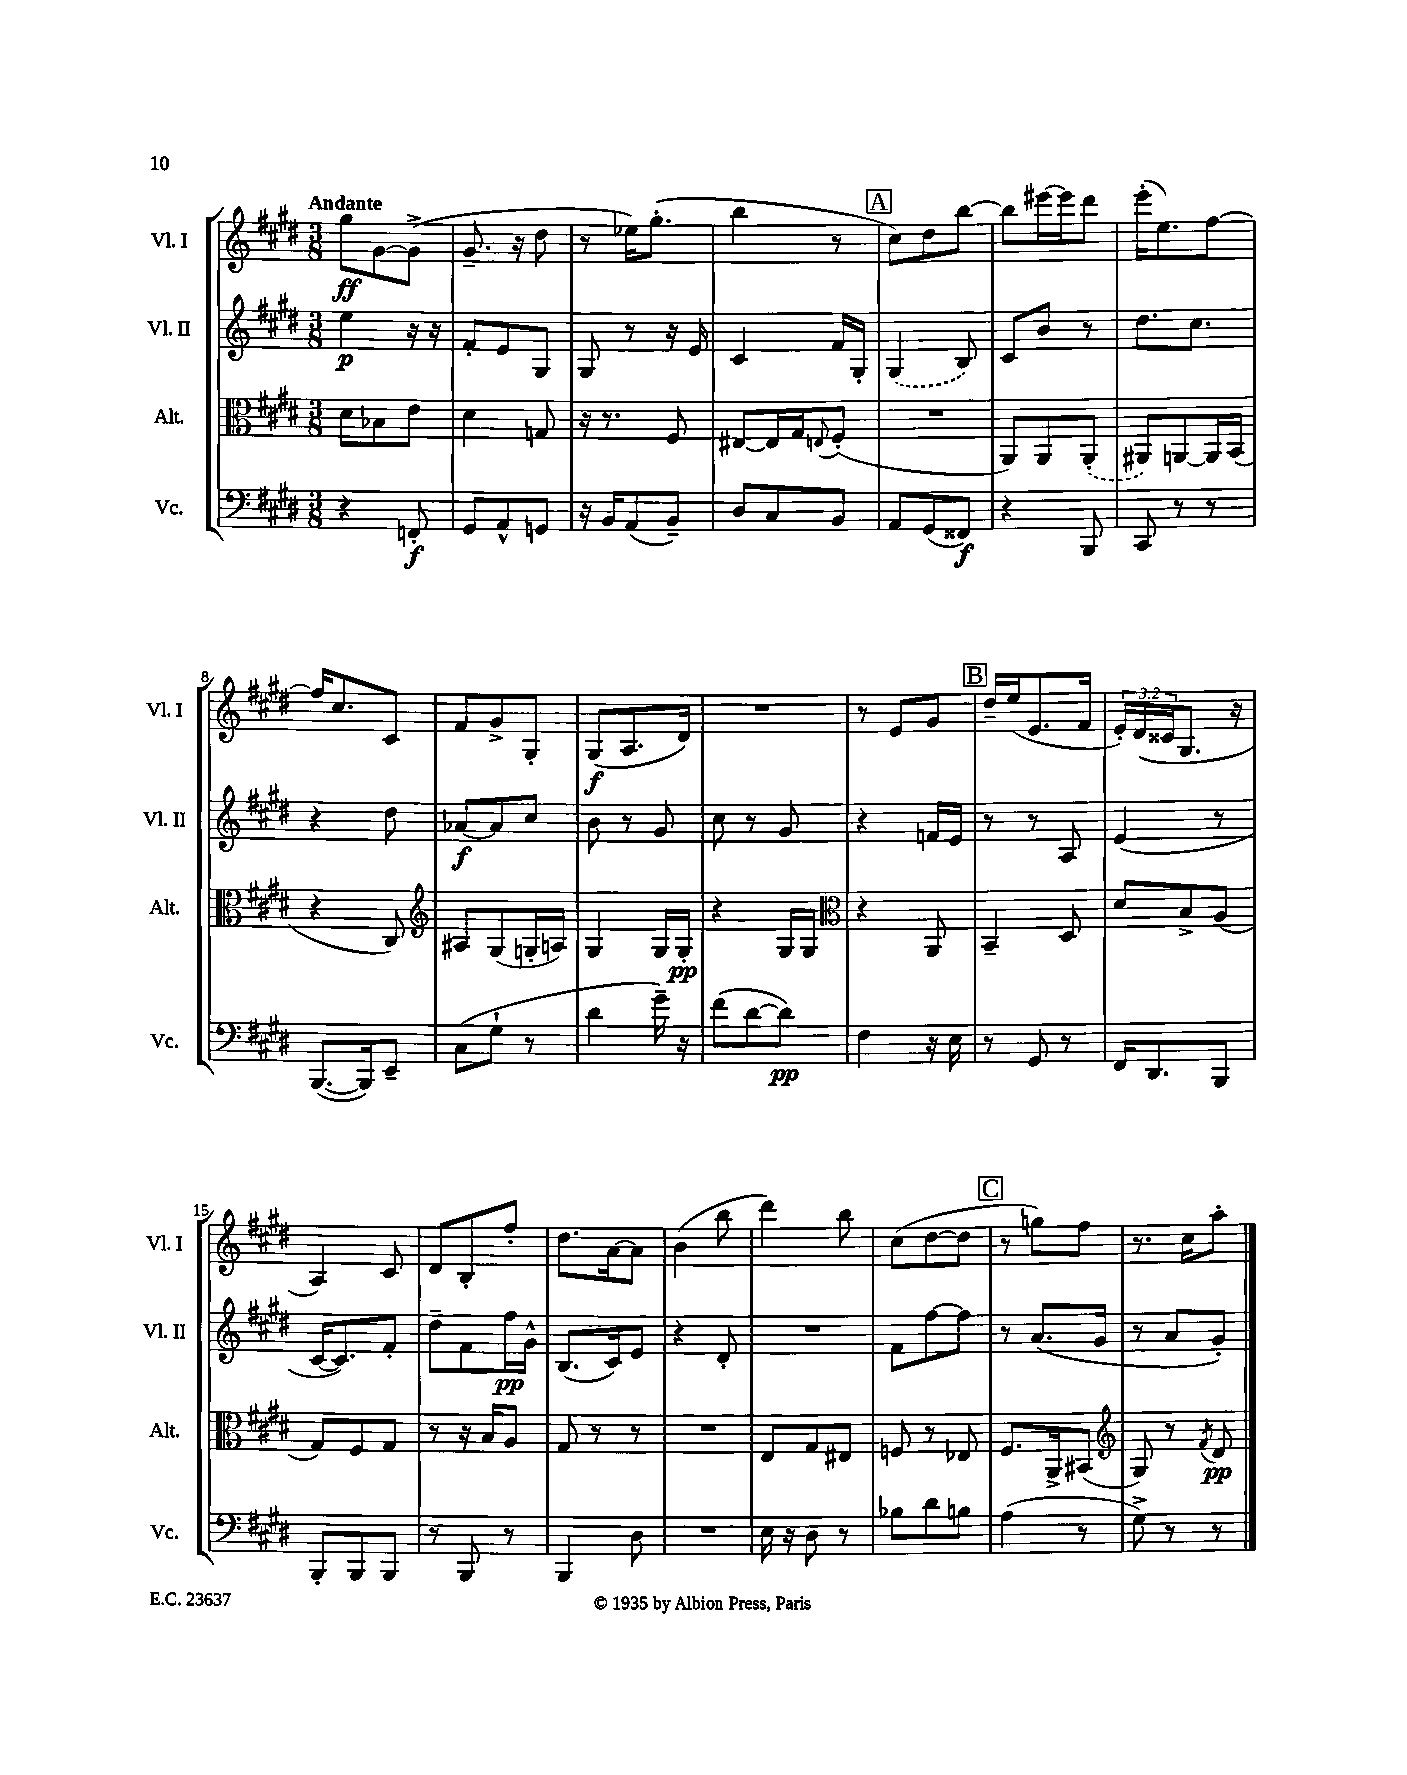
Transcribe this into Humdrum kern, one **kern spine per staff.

**kern	**dynam	**kern	**dynam	**kern	**dynam	**kern	**dynam
*part4	*part4	*part3	*part3	*part2	*part2	*part1	*part1
*staff4	*staff4	*staff3	*staff3	*staff2	*staff2	*staff1	*staff1
*I"Vc.	*	*I"Alt.	*	*I"Vl. II	*	*I"Vl. I	*
*I'Vc.	*	*I'Alt.	*	*I'Vl. II	*	*I'Vl. I	*
*clefF4	*	*clefC3	*	*clefG2	*	*clefG2	*
*k[f#c#g#d#]	*	*k[f#c#g#d#]	*	*k[f#c#g#d#]	*	*k[f#c#g#d#]	*
*M3/8	*	*M3/8	*	*M3/8	*	*M3/8	*
=1	=1	=1	=1	=1	=1	=1	=1
!	!	!	!	!	!	!LO:TX:a:B:t=Andante	!
4r	.	8d#\L	.	4ee\	p	8gg#\L	ff
.	.	8B-X\	.	.	.	[8g#\	.
8FFn'/	f	8e\J	.	16r	.	(8g#^\J]	.
.	.	.	.	16r	.	.	.
=2	=2	=2	=2	=2	=2	=2	=2
8GG#/L	.	4d#\	.	8f#'/L	.	8.g#~/	.
8AA^^/	.	.	.	8e/	.	.	.
.	.	.	.	.	.	16r	.
8GGn/J	.	8Gn/	.	8G#/J	.	8dd#\	.
=3	=3	=3	=3	=3	=3	=3	=3
16r	.	16r	.	8G#/	.	8r	.
16BB/KL	.	8.r	.	.	.	.	.
(8AA/	.	.	.	8r	.	16ee-X\KL)	.
.	.	.	.	.	.	(8.gg#'\J	.
8BB~/J)	.	8F#/	.	16r	.	.	.
.	.	.	.	16e/	.	.	.
=4	=4	=4	=4	=4	=4	=4	=4
8D#/L	.	[8E#X/L	.	4c#/	.	4bb\	.
8C#/	.	16E#/L]	.	.	.	.	.
.	.	16G#/J	.	.	.	.	.
.	.	8qqEn/	.	.	.	.	.
8BB/J	.	(8F#'/J	.	16f#/LL	.	8r	.
.	.	.	.	16G#'/JJ	.	.	.
!!LO:REH:place=s1:t=A
=5	=5	=5	=5	=5	=5	=5	=5
8AA/L	.	4.r	.	(4G#/	.	8cc#\L)	.
(8GG#/	.	.	.	.	.	8dd#\	.
8FF##X/J)	f	.	.	8B/)	.	[8bb\J	.
=6	=6	=6	=6	=6	=6	=6	=6
4r	.	8AA/L)	.	8c#/L	.	8bb\L]	.
.	.	8AA/	.	8b/J	.	[16eee#X\L	.
.	.	.	.	.	.	16eee#\J]	.
8BBB/	.	(8AA'/J	.	8r	.	8ddd#\J	.
=7	=7	=7	=7	=7	=7	=7	=7
8CC#/	.	8AA#X/L)	.	8.dd#\L	.	(16eee'\KL	.
.	.	.	.	.	.	8.ee\)	.
8r	.	[8AAn/	.	.	.	.	.
.	.	.	.	8.cc#\J	.	.	.
8r	.	16AA/L]	.	.	.	[8ff#\J	.
.	.	(16BB/JJ	.	.	.	.	.
!!LO:LB:g=z
=8	=8	=8	=8	=8	=8	=8	=8
([8.BBB/L	.	4r	.	4r	.	16ff#/KL]	.
.	.	.	.	.	.	8.cc#/	.
16BBB/k])	.	.	.	.	.	.	.
8EE~/J	.	8C#/)	.	8dd#\	.	8c#/J	.
=9	=9	=9	=9	=9	=9	=9	=9
*	*	*clefG2	*	*	*	*	*
(8C#\L	.	8A#X/L	.	[8a-X/L	f	8f#/L	.
8G#`\J	.	(8G#/	.	8a-/]	.	8g#^/	.
8r	.	16Gn'/L	.	8cc#/J	.	8G#'/J	.
.	.	16An/JJ)	.	.	.	.	.
=10	=10	=10	=10	=10	=10	=10	=10
4d#\	.	4G#/	.	8b\	.	(8G#/L	f
.	.	.	.	8r	.	8.A/	.
16g#~\)	.	16G#/LL	.	8g#/	.	.	.
16r	.	16G#'/JJ	pp	.	.	16d#/Jk)	.
=11	=11	=11	=11	=11	=11	=11	=11
(8f#\L	.	4r	.	8cc#\	.	4.r	.
[8d#\	.	.	.	8r	.	.	.
8d#\J])	pp	16G#/LL	.	8g#/	.	.	.
.	.	16G#/JJ	.	.	.	.	.
=12	=12	=12	=12	=12	=12	=12	=12
*	*	*clefC3	*	*	*	*	*
4F#\	.	4r	.	4r	.	8r	.
.	.	.	.	.	.	8e/L	.
16r	.	8AA/	.	16fn/LL	.	8g#/J	.
16E\	.	.	.	16e/JJ	.	.	.
!!LO:REH:place=s1:t=B
=13	=13	=13	=13	=13	=13	=13	=13
8r	.	4BB~/	.	8r	.	16dd#~/LL	.
.	.	.	.	.	.	(16ee/J	.
8GG#/	.	.	.	8r	.	8.e/	.
8r	.	8D#/	.	8A/	.	.	.
.	.	.	.	.	.	16f#/Jk	.
=14	=14	=14	=14	=14	=14	=14	=14
16FF#/KL	.	8d#/L	.	(4e/	.	24e'/LL)	.
.	.	.	.	.	.	(24d#/	.
8.DD#/	.	.	.	.	.	.	.
.	.	.	.	.	.	24c##X/J	.
.	.	8B^/	.	.	.	8.G#/J	.
8BBB/J	.	(8A/J	.	8r	.	.	.
.	.	.	.	.	.	16r	.
!!LO:LB:g=z
=15	=15	=15	=15	=15	=15	=15	=15
8BBB'/L	.	8G#/L)	.	[16c#/KL	.	4A/)	.
.	.	.	.	8.c#/])	.	.	.
8BBB/	.	8F#/	.	.	.	.	.
8BBB/J	.	8G#/J	.	8f#'/J	.	8c#/	.
=16	=16	=16	=16	=16	=16	=16	=16
8r	.	8r	.	8dd#~\L	.	8d#/L	.
8BBB/	.	16r	.	8f#\	.	8B'/	.
.	.	16B/KL	.	.	.	.	.
8r	.	8A/J	.	16ff#\L	pp	8ff#'/J	.
.	.	.	.	16g#^^\JJ	.	.	.
=17	=17	=17	=17	=17	=17	=17	=17
4BBB/	.	8G#/	.	(8.B/L	.	8.dd#\L	.
.	.	8r	.	.	.	.	.
.	.	.	.	16c#/k)	.	[16a\k	.
8D#\	.	8r	.	8e/J	.	8a\J]	.
=18	=18	=18	=18	=18	=18	=18	=18
4.r	.	4.r	.	4r	.	(4b\	.
.	.	.	.	8d#'/	.	8bb\	.
=19	=19	=19	=19	=19	=19	=19	=19
16E\	.	8E/L	.	4.r	.	4ddd#\)	.
16r	.	.	.	.	.	.	.
8D#\	.	8G#/	.	.	.	.	.
8r	.	8E#X/J	.	.	.	8bb\	.
=20	=20	=20	=20	=20	=20	=20	=20
8B-X\L	.	8Fn/	.	8f#\L	.	(8cc#\L	.
8d#\	.	8r	.	[8ff#\	.	[8dd#\	.
8Bn\J	.	8E-X/	.	8ff#\J]	.	8dd#\J]	.
!!LO:REH:place=s1:t=C
=21	=21	=21	=21	=21	=21	=21	=21
(4A\	.	8.F#/L	.	8r	.	8r	.
.	.	.	.	(8.a/L	.	8ggn\L)	.
.	.	16AA^/k	.	.	.	.	.
8r	.	(8BB#X/J	.	.	.	8ff#\J	.
.	.	.	.	16g#/Jk	.	.	.
=22	=22	=22	=22	=22	=22	=22	=22
*	*	*clefG2	*	*	*	*	*
8G#^\)	.	8G#/)	.	8r	.	8.r	.
8r	.	8r	.	8a/L	.	.	.
.	.	.	.	.	.	16cc#\KL	.
.	.	8qf#/	.	.	.	.	.
8r	.	8d#/	pp	8g#'/J)	.	8aa'\J	.
==	==	==	==	==	==	==	==
*-	*-	*-	*-	*-	*-	*-	*-
